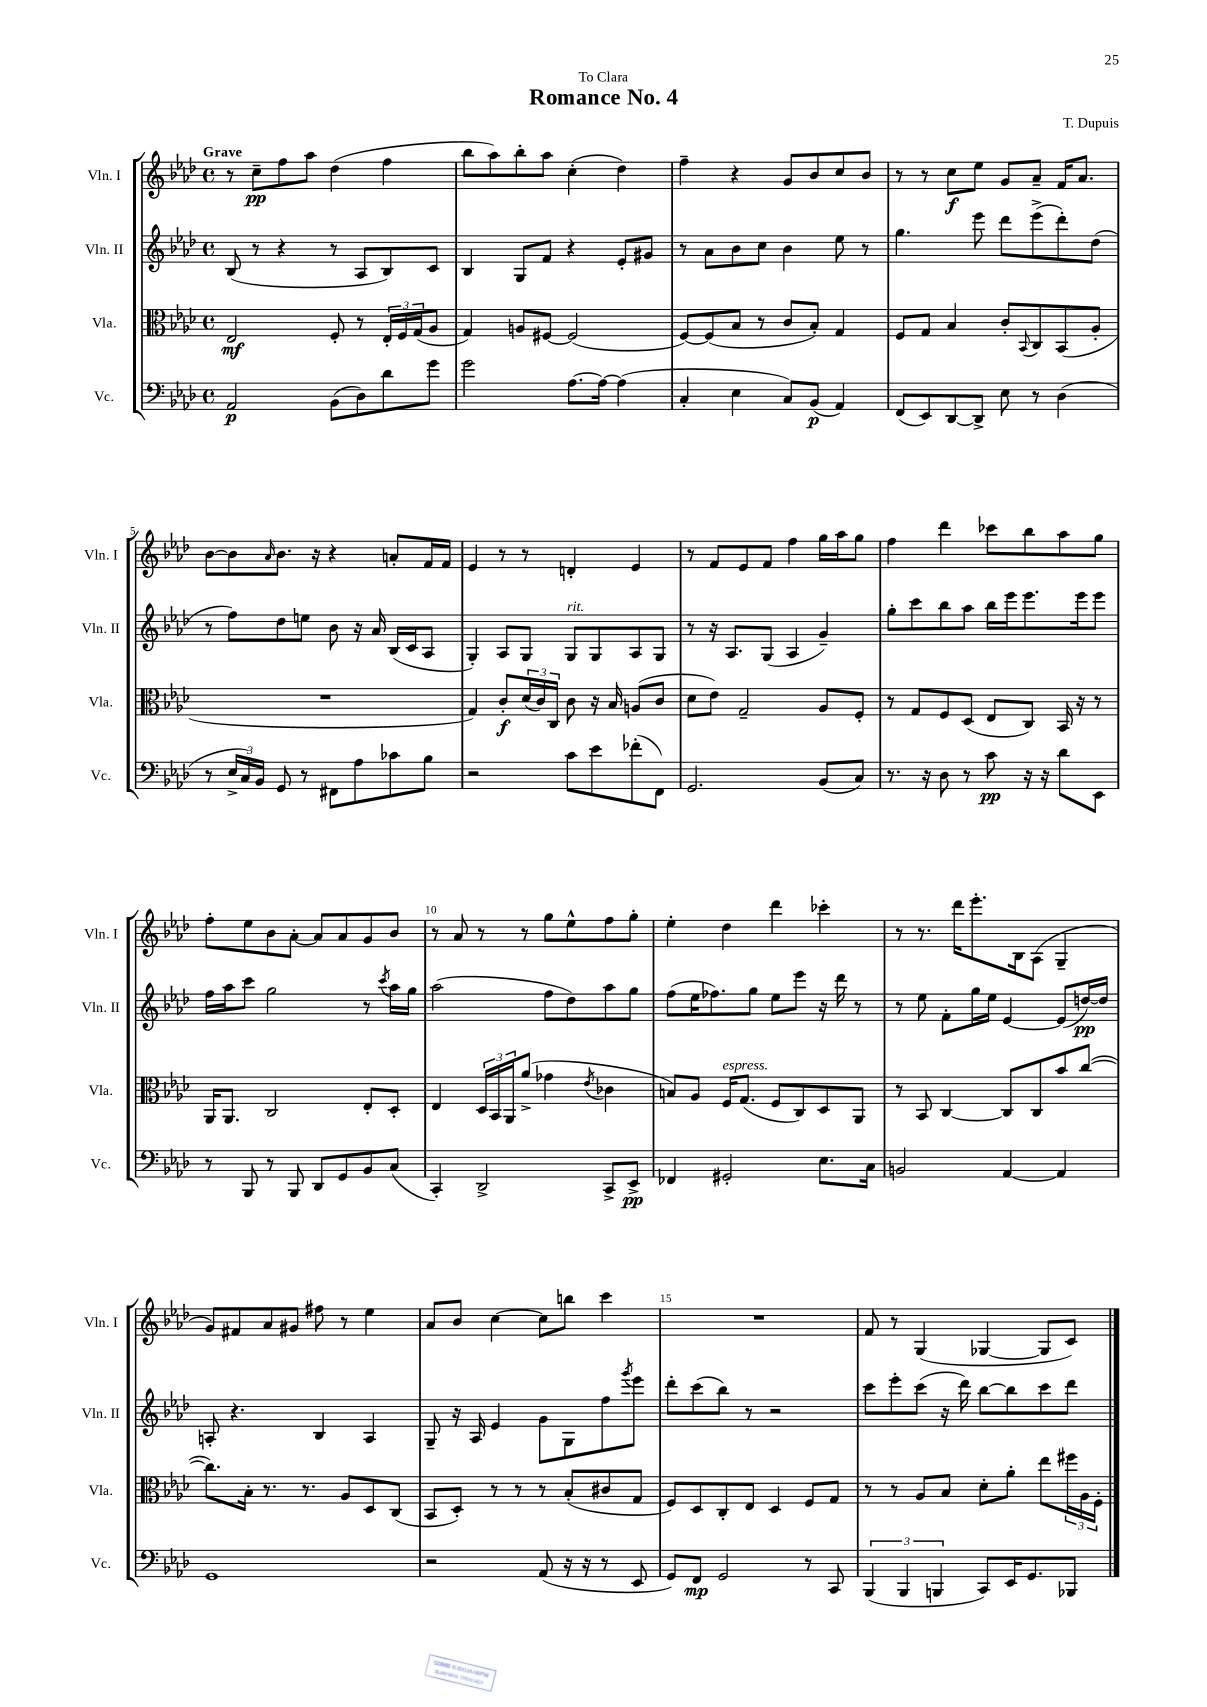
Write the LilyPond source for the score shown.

\header { title = "Romance No. 4" composer = "T. Dupuis" dedication = "To Clara" }
<<
\new StaffGroup <<
\new Staff = "s0" \with { instrumentName = "Vln. I" shortInstrumentName = "Vln. I" } {
    \clef treble \key aes \major \defaultTimeSignature \time 4/4 \tempo "Grave"
    r8 c''8--\pp f''8 aes''8 des''4( f''4 |
    bes''8 aes''8) bes''8-. aes''8 c''4-.( des''4) |
    f''4-- r4 g'8 bes'8 c''8 bes'8 |
    r8 r8 c''8\f ees''8 g'8 aes'8-- f'16 aes'8. |
    bes'8~ bes'8 \grace { aes'16 } bes'8. r16 r4 a'8-. f'16 f'16 |
    ees'4 r8 r8 d'4-. ees'4 |
    r8 f'8 ees'8 f'8 f''4 g''16 aes''16 g''8 |
    f''4 des'''4 ces'''8 bes''8 aes''8 g''8 |
    f''8-. ees''8 bes'8 aes'8~-. aes'8 aes'8 g'8 bes'8 |
    r8 aes'8 r8 r8 g''8 ees''8-^ f''8 g''8-. |
    ees''4-. des''4 des'''4 ces'''4-. |
    r8 r8. des'''16 ees'''8.-. bes16 aes8( g4-- |
    g'8) fis'8 aes'8 gis'8 fis''8 r8 ees''4 |
    aes'8 bes'8 c''4~ c''8 b''8 c'''4 |
    R1 |
    f'8 r8 g4( ges4~ ges8 c'8) \bar "|." |
}
\new Staff = "s1" \with { instrumentName = "Vln. II" shortInstrumentName = "Vln. II" } {
    \clef treble \key aes \major \defaultTimeSignature \time 4/4
    bes8( r8 r4 r8 aes8 bes8) c'8 |
    bes4 g8 f'8 r4 ees'8-. gis'8 |
    r8 aes'8 bes'8 c''8 bes'4 ees''8 r8 |
    g''4. ees'''8 des'''8 ees'''8->( des'''8-.) des''8( |
    r8 f''8) des''8 e''8 bes'8 r16 aes'16 bes16( c'16 aes8 |
    g4-.) aes8 g8 g8^\markup { \italic "rit." } g8 aes8 g8 |
    r8 r16 aes8. g8( aes4 g'4--) |
    g''8-. c'''8 bes''8 aes''8 bes''16 ees'''16 ees'''8. ees'''16 ees'''8 |
    f''16 aes''16 c'''8 g''2 r8 \acciaccatura { c'''8 } aes''16 g''16 |
    aes''2( f''8 des''8) aes''8 g''8 |
    f''8( ees''16 fes''8.) g''8 ees''8 ees'''8 r16 des'''16 r8 |
    r8 ees''8 f'8-. g''16 ees''16 ees'4~ ees'8( d''16~\pp) d''16 |
    a8-. r4. bes4 a4 |
    g8-- r16 aes16 ees'4 g'8 g8 f''8 \acciaccatura { g'''8 } ees'''8 |
    des'''8-. c'''8( bes''8) r8 r2 |
    c'''8 ees'''8-. c'''8( r16 des'''16) bes''8~ bes''8 c'''8 des'''8 \bar "|." |
}
\new Staff = "s2" \with { instrumentName = "Vla." shortInstrumentName = "Vla." } {
    \clef alto \key aes \major \defaultTimeSignature \time 4/4
    ees2\mf f8-. r8 \tuplet 3/2 { ees16-. f16 g16( } aes8 |
    g4) a8 fis8~ fis2( |
    f8~) f8( bes8 r8 c'8 bes8-.) g4 |
    f8 g8 bes4 c'8-. \appoggiatura { bes,8 } c8 bes,8( aes8-. |
    R1 |
    g4) c'8-.\f \tuplet 3/2 { des'16( c'16) c16 } c'8 r16 bes16 a8( c'8 |
    des'8 ees'8) g2-- aes8 f8-. |
    r8 g8 f8 des8( ees8 c8) bes,16 r16 r8 |
    aes,16 aes,8. c2 ees8-. des8-. |
    ees4 \tuplet 3/2 { des16 bes,16 aes,16 } aes'8->( ges'4 \acciaccatura { ees'8 } ces'4 |
    b8) aes8 f16^\markup { \italic "espress." } g8.( f8 c8) des8 aes,8 |
    r8 bes,8 c4~ c8 c8 bes'8 c''8~( |
    c''8.) bes16-. r8. r8. aes8 des8 c8( |
    bes,8 des8-.) r8 r8 r8 bes8-.( cis'8 g8 |
    f8) des8 c8-. ees8 des4 f8 g8 |
    r8 r8 aes8 bes8 des'8-. aes'8-. ees''8 \tuplet 3/2 { fis''16 aes16 f16-. } \bar "|." |
}
\new Staff = "s3" \with { instrumentName = "Vc." shortInstrumentName = "Vc." } {
    \clef bass \key aes \major \defaultTimeSignature \time 4/4
    aes,2\p bes,8( des8) des'8 g'8 |
    g'2 aes8.~ aes16~ aes4( |
    c4-. ees4 c8) bes,8\p( aes,4) |
    f,8( ees,8) des,8~ des,8-> ees8 r8 des4( |
    r8 \tuplet 3/2 { ees16-> c16) bes,16 } g,8 r8 fis,8 aes8 ces'8 bes8 |
    r2 c'8 ees'8 fes'8-.( f,8) |
    g,2. bes,8( c8) |
    r8. r16 des8 r8 c'8\pp r16 r16 des'8 ees,8 |
    r8 bes,,8 r8 bes,,8 des,8 g,8 bes,8 c8( |
    c,4-.) des,2-> c,8-> ees,8->\pp |
    fes,4 gis,2-. ees8. c16 |
    b,2 aes,4~ aes,4 |
    g,1 |
    r2 aes,8( r16 r16 r8 ees,8 |
    g,8) f,8\mp g,2 r8 c,8 |
    \tuplet 3/2 { bes,,4( bes,,4 b,,4 } c,8) ees,16 g,8. bes,,8 \bar "|." |
}
>>
>>
\layout { \context { \Score \override BarNumber.break-visibility = ##(#f #t #t) barNumberVisibility = #(every-nth-bar-number-visible 5) } }
